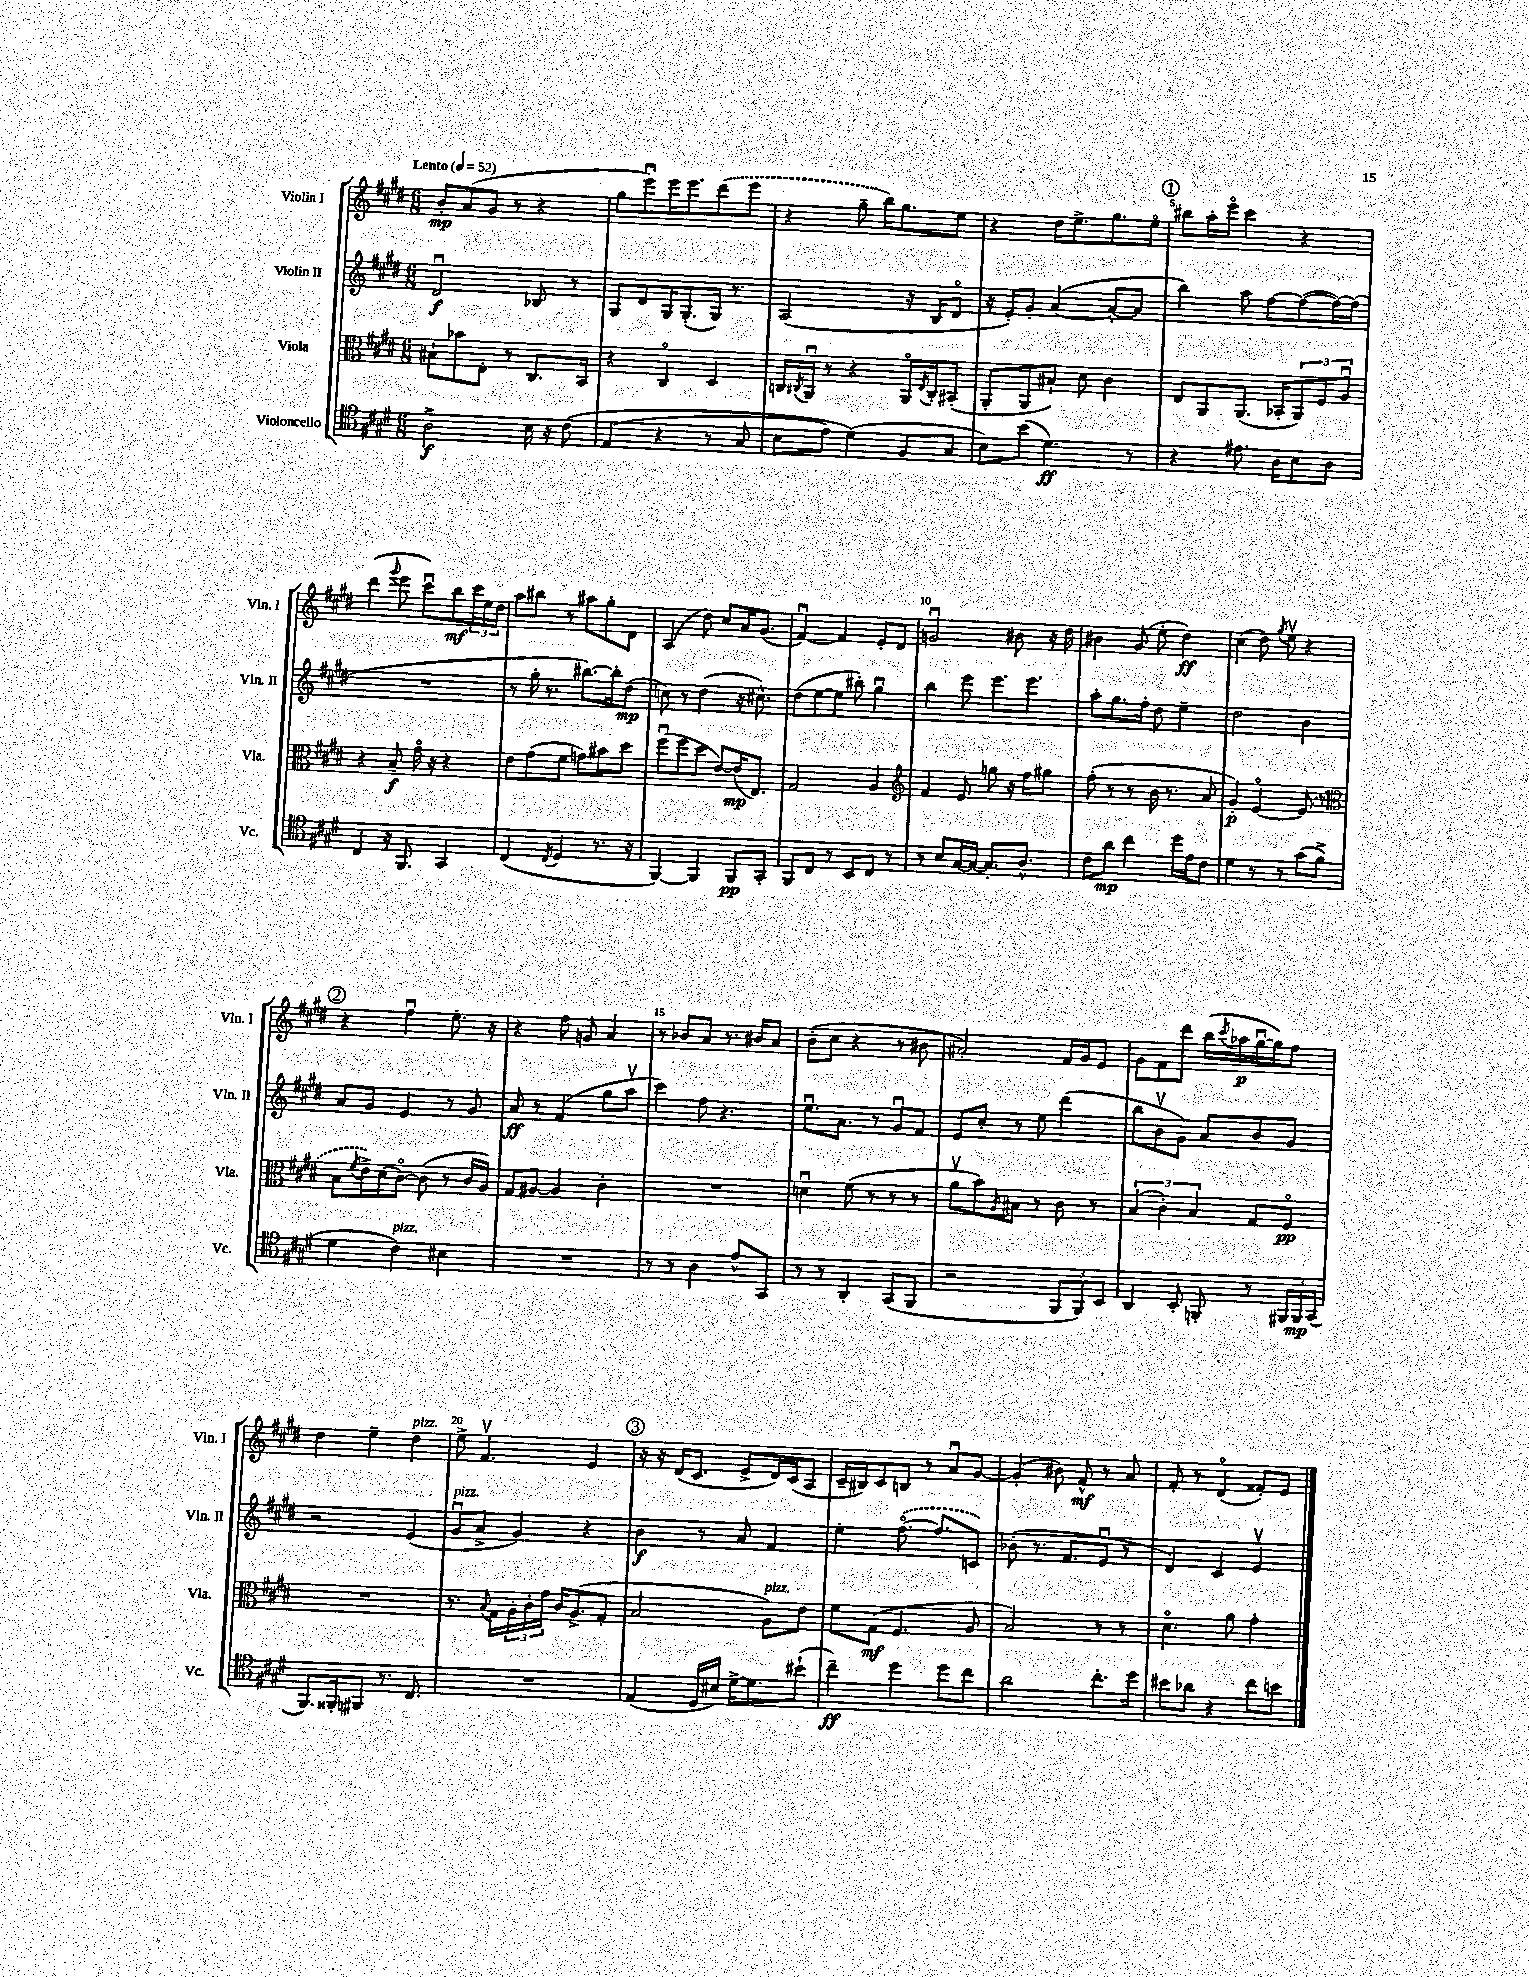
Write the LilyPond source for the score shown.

<<
\new StaffGroup <<
\new Staff = "s0" \with { instrumentName = "Violin I" shortInstrumentName = "Vln. I" } {
    \clef treble \key e \major \numericTimeSignature \time 6/8 \tempo "Lento" 4 = 52
    b'8-.\mp a'8( gis'8 r8 r4 |
    gis''8 e'''8\downbow) e'''16 e'''8. \once \slurDashed dis'''8( e'''8 |
    r4 gis''8-- b''16) gis''8. e''8 |
    r4 dis''16 e''8.-> gis''8. e''16\flageolet |
    \mark \markup { \circle "1" } bis''8 a''16-. e'''16\flageolet cis'''4 r4 |
    dis'''4( \appoggiatura { gis'''8 } e'''8 cis'''8\downbow) b''8\mf \tuplet 3/2 { cis'''16 e''16 dis''16 } |
    a''8 bis''8 r8 ais''8 gis''8-. dis'8 |
    a4( dis''8) cis''8 a'16 gis'8.( |
    fis'4~\downbow) fis'4 e'8-. dis'8 |
    g'2\downbow bis'8 r16 dis''16 |
    bis'4 gis'8( e''8-. dis''4\ff) |
    cis''4( dis''8) \acciaccatura { gis''8 } e''8\upbow r4 |
    \mark \markup { \circle "2" } r4 fis''4\downbow e''8.-. r16 |
    r4 fis''8 g'8 a'4 |
    r8 bes'8 a'8 r8. bis'16 a'8 |
    b'8-.( cis''8 r4 r8 bis'8 |
    ais'2-.) fis'16 gis'16 e'8 |
    gis'8 fis'8 dis'''8 b''16( \acciaccatura { cis'''8 } aes''16\p gis''16~\downbow gis''16) fis''8 |
    dis''4 e''4-- dis''4^\markup { \italic "pizz." } |
    e''8-> fis'4.\upbow e'4 |
    \mark \markup { \circle "3" } r16 r16 dis'16( cis'8. e'8-> dis'16) cis'16( a8 |
    cis'16-- bis16) cis'8 b8 r8 a'8\downbow gis'8~ |
    gis'4-.( bis'8) fis'8-^\mf r8 a'8 |
    fis'8-. r8 dis'4\flageolet( fisis'8-.) e'8 \bar "|." |
}
\new Staff = "s1" \with { instrumentName = "Violin II" shortInstrumentName = "Vln. II" } {
    \clef treble \key e \major \numericTimeSignature \time 6/8
    dis'2\downbow\f bes8 r8 |
    gis8 dis'8 gis16 gis8.-.( gis16) r8. |
    a2( r16 b16 dis'8\flageolet |
    r16 e'16-.) gis'8-. a'4~( a'8~-. a'8 |
    \mark \markup { \circle "1" } b''4) a''8 fis''8~ fis''8~( fis''16~) fis''16( |
    R2. |
    r8 gis''16-. r8. bis''8.~) bis''16-. dis''8\mp( |
    c''8) r8 dis''4( r16 cis''8.-^) |
    dis''8( e''8~ e''8 bis''8-.) gis''4\downbow |
    b''4 e'''8 e'''8. e'''8. |
    a''8-. gis''8. fis''16-. dis''8 e''4-- |
    dis''2 b'4 |
    \mark \markup { \circle "2" } a'8 gis'8 e'4 r8 gis'8 |
    a'8\ff r8 fis'4( gis''8 a''8\upbow |
    cis'''4) fis''8 r4. |
    e''8.\downbow a'8. r8 gis'8\downbow fis'8 |
    e'8 cis''8-. r8 e''8 dis'''4( |
    b''8 b'8\upbow gis'8) a'8 b'8 gis'8 |
    r2 e'4( |
    gis'8\downbow^\markup { \italic "pizz." } a'8-> gis'4) r4 |
    \mark \markup { \circle "3" } b'4\f r8 a'8 fis'4 |
    e''4-. \once \slurDashed fis''8.~\flageolet( fis''8. c'8) |
    bes'8-.( r8. fis'8. e'8\downbow r8 |
    dis'4) cis'4 e'4\upbow \bar "|." |
}
\new Staff = "s2" \with { instrumentName = "Viola" shortInstrumentName = "Vla." } {
    \clef alto \key e \major \numericTimeSignature \time 6/8
    bis8-! bes'8 e8-. r8 cis8. b,16 |
    r4 cis4\flageolet dis4 |
    c16 \acciaccatura { cis8 } a,16\downbow r8 r4 a,16\flageolet \acciaccatura { e8 } cis16-. bis,8-.( |
    a,8-. a,8 bis8-!) dis'8 cis'4 |
    \mark \markup { \circle "1" } e8 a,8 a,8.( bes,16-. \tuplet 3/2 { a,8) fis8 a8\downbow } |
    r4 b8--\f gis'16\flageolet r16 r4 |
    e'8 gis'8( fis'8 g'8) bis'8 dis''8 |
    fis''8\downbow( fis''8 dis''8 e'8~) e'16\mp( e8.) |
    gis2 a4 |
    \clef treble fis'4 e'8 g''8 r16 fis''16 gis''8 |
    fis''8-.( r8 r8 b'16 r8. a'8 |
    gis'4-.\p) e'4~\flageolet \once \slurDashed e'8( r8 |
    \mark \markup { \circle "2" } \clef alto b8 \acciaccatura { fis'8 } e'16->) dis'16( cis'8~\flageolet) cis'8( r8 cis'16 a16) |
    gis8 ais8~ ais4 cis'4-. |
    R2. |
    d'4\downbow fis'8( r8 r8 r8 |
    a'8\upbow b'8) \acciaccatura { a8 } bis8 r8 cis'8 r8 |
    \tuplet 3/2 { b4( cis'4-.) b4 } gis8 fis8\flageolet\pp |
    R2. |
    r8. \appoggiatura { b8 } gis16 \tuplet 3/2 { a16-. cis'16-. gis'16 } cis'16 a8.->( gis8-. |
    \mark \markup { \circle "3" } b2 a8^\markup { \italic "pizz." }) e'8 |
    fis'8 gis8\mf( fis4. a8 |
    b2) r8 r8 |
    dis'4.\flageolet a'8 gis'4-. \bar "|." |
}
\new Staff = "s3" \with { instrumentName = "Violoncello" shortInstrumentName = "Vc." } {
    \clef tenor \key e \major \numericTimeSignature \time 6/8
    a2->\f b16 r16 cis'8\( |
    e4( r4 r8 gis8 |
    b8 e'8) dis'4(\) fis8 gis8 |
    b8) b'8( dis'4.\ff) r8 |
    \mark \markup { \circle "1" } r4 eis'8. a16 b8 a8 |
    cis4 r16 fis,8. gis,4 |
    cis4( \acciaccatura { cis8 } dis4 r8. r16 |
    fis,4~) fis,4 fis,8\pp gis,8-. |
    fis,8 cis8 r8 b,8 cis8 r8 |
    r8 b8 gis16~ gis16~ gis8.-. a8.-^ |
    cis'8 a'8\mp cis''4 dis''16 e'16 cis'8 |
    dis'4 r8 r8 gis'8( fis'8-> |
    \mark \markup { \circle "2" } dis'4 cis'4^\markup { \italic "pizz." }) bis4 |
    R2. |
    r8 r8 a4 e'8-^ gis,8 |
    r8 r8 a,4-. gis,8( fis,8 |
    r2 \tuplet 3/2 { fis,8 fis,8) b,8 } |
    a,4 b,8-. f,8-. r8 \tuplet 3/2 { fis,16 fis,16\mp gis,16( } |
    fis,8.) fisis,16-. fis,8 r8. cis8. |
    R2. |
    \mark \markup { \circle "3" } e4( dis16 bis16) dis'16~-> dis'8. bis'8-!( |
    cis''4--\ff) dis''4 dis''8 cis''8 |
    a'2 cis''8.-. dis''16 |
    bis'8 aes'8 r4 cis''8 b'8 \bar "|." |
}
>>
>>
\layout { \context { \Score \override BarNumber.break-visibility = ##(#f #t #t) barNumberVisibility = #(every-nth-bar-number-visible 5) } }
